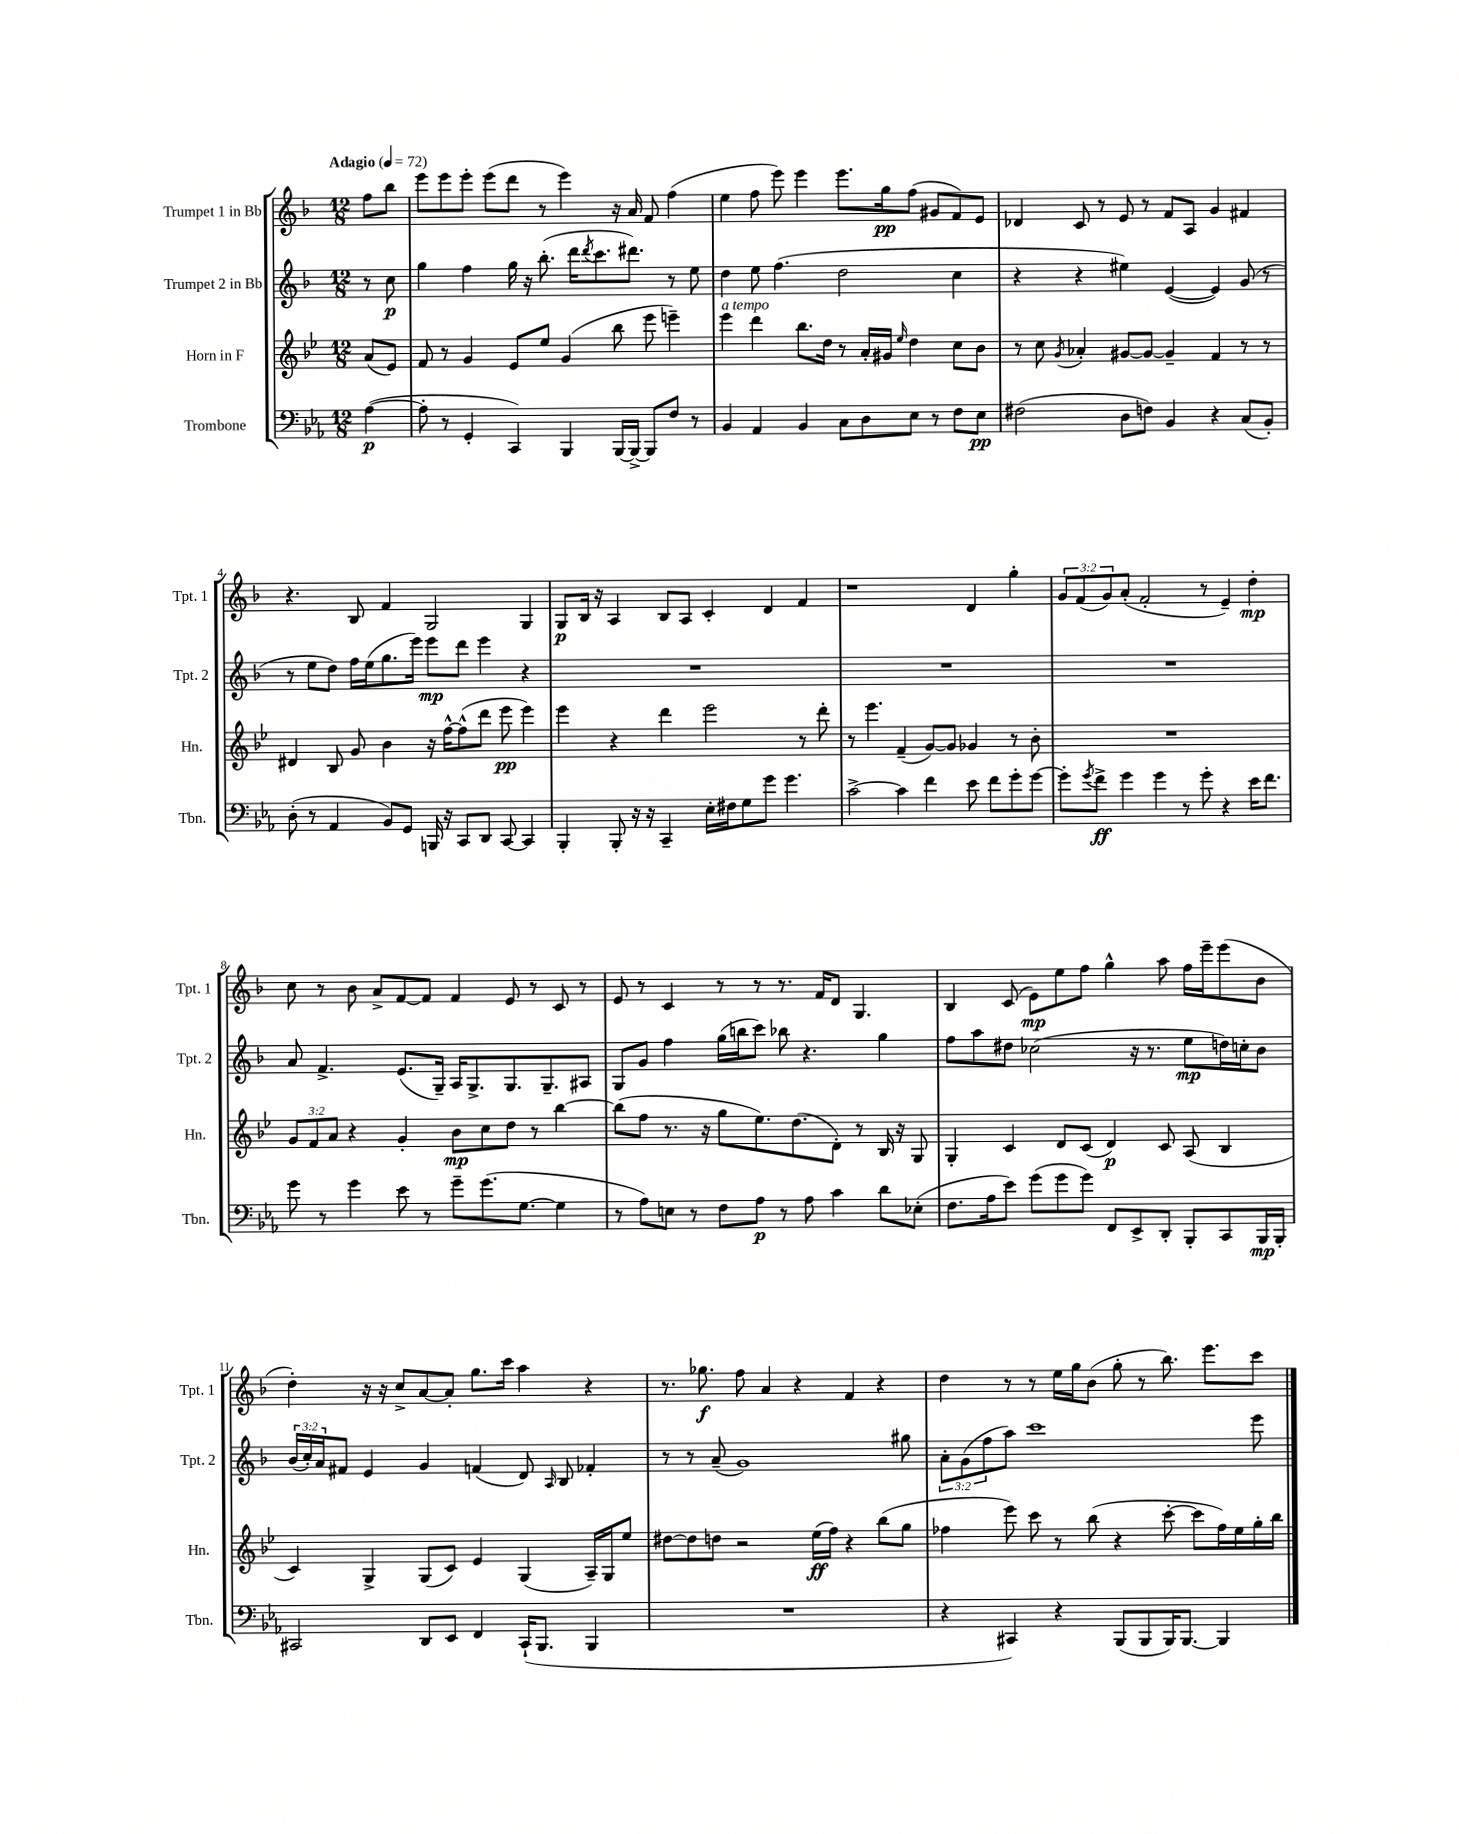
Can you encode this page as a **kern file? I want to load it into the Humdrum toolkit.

**kern	**kern	**kern	**kern
*staff4	*staff3	*staff2	*staff1
*clefF4	*clefG2	*clefG2	*clefG2
*k[b-e-a-]	*k[b-e-]	*k[b-]	*k[b-]
*M12/8	*M12/8	*M12/8	*M12/8
*MM72	*MM72	*MM72	*MM72
([4A-\	(8a/L	8r	8ff\L
.	8e-/J)	8cc\	8bb-\J
=	=	=	=
8A-'\]	8f/	4gg\	8eee\L
8r	8r	.	8eee\
4GG'/	4g/	4ff\	8eee'\J
.	.	.	(8eee\L
4CC/)	8e-/L	16gg\	8ddd\J
.	.	16r	.
.	8ee-/J	(8.bb-'\	8r
4BBB-/	(4g/	.	4eee\)
.	.	16ddd\LK	.
.	.	8qddd/	.
.	.	8.ccc\	.
[16BBB-/LL	8bb-\	.	16r
16BBB-^/_JJ	.	8.ddd#\J)	16a/
8BBB-/]L	8eee-\	.	8f/
8F/J	4eee~\)	8r	(4ff\
8r	.	8ee\	.
=	=	=	=
4BB-/	4eee-\	4dd\	4ee\
4AA-/	4ddd\	8ee\	8ff\
.	.	(4.ff\	8eee\)
4BB-/	8.bb-\L	.	4eee\
.	16dd\Jk	.	.
8C\L	8r	2dd\	8.eee\L
8D\	16a'/LL	.	.
.	16g#/JJ	.	16gg\k
.	16qqee-/	.	.
8E-\J	4dd\	.	(8ff\J
8r	.	.	8g#/L
8F\L	8cc\L	4cc\	8f/)
8E-\J	8b-\J	.	8e/J
=	=	=	=
(2F#\	8r	4r	4d-/
.	8cc\	.	.
.	8qg/	.	.
.	4a-'/	4r	8c/
.	.	.	8r
8D\L	[8g#/L	4ee#\)	8e/
8F\J)	8g#/_J	.	8r
4BB-/	4g#~/]	([4e/	8f/L
.	.	.	8A/J
4r	4f/	4e/])	4g/
(8C/L	8r	(8g/	4f#/
8BB-'/J)	8r	8r	.
=	=	=	=
(8D'\	4d#/	8r	4.r
8r	.	8ee\L	.
4AA-/	8B-/	8dd\J)	.
.	8g/	16ff\LL	8B-/
.	.	(16ee\J	.
8BB-/L)	4b-\	8.gg\	4f/
8GG/J	.	.	.
.	.	16eee\Jk)	.
16BBB/	16r	8eee\L	2G/
16r	[16ff^^\LK	.	.
8CC/L	(8ff^^\]	8ddd\J	.
8DD/J	8ddd\J	4eee\	.
[8CC/	8eee-\	.	.
4CC/]	4eee-\)	4r	4G/
=	=	=	=
4BBB-'/	4eee-\	1.r	8G/L
.	.	.	16B-/Jk
.	.	.	16r
8BBB-'/	4r	.	4A/
16r	.	.	.
16r	.	.	.
4CC~/	4ddd\	.	8B-/L
.	.	.	8A/J
16E-'\LL	2eee-\	.	4c'/
16F#\J	.	.	.
8G\	.	.	.
8g\J	.	.	4d/
4.g\	.	.	.
.	8r	.	4f/
.	8ddd'\	.	.
=	=	=	=
[2c^\	8r	1.r	1r
.	4.eee-\	.	.
4c\]	(4f~/	.	.
4f\	[8g/L)	.	.
.	8g/]J	.	.
8e-\	4g-/	.	4d/
8f\L	.	.	.
8g'\	8r	.	4gg'\
[8g\J	8b-'\	.	.
=	=	=	=
8g'\]L	1.r	1.r	12g/L
.	.	.	(12f/
8qg/	.	.	.
8f^\J	.	.	.
.	.	.	12g/)
4g\	.	.	(8a'/J
.	.	.	2f'/
4g\	.	.	.
8r	.	.	.
8g'\	.	.	8r
4r	.	.	4e~/)
16e-\LK	.	.	4dd'\
8.f\J	.	.	.
=	=	=	=
8g\	12g/L	8a/	8cc\
.	12f/	.	.
8r	.	4.f^/	8r
.	12a/J	.	.
4g\	4r	.	8b-\
.	.	.	8a^/L
8e-\	4g'/	(8.e/L	[8f/
8r	.	.	8f/]J
.	.	16G~/Jk)	.
8g~\L	8b-\L	16A/LK	4f/
.	.	8.G^/	.
(8.g\	8cc\	.	.
.	8dd\J	8.G/	8e/
[8.G\J	.	.	.
.	8r	.	8r
.	.	8.G~/	.
4G\]	[4bb-\	.	8c/
.	.	8A#/J	8r
=	=	=	=
8r	(8bb-\]L	8G/L	8e/
8A-\L)	8ff\J	8g/J	8r
8E\J	8.r	4ff\	4c/
8r	.	.	.
.	16r	.	.
8F\L	8gg\L	(16gg\LL	8r
.	.	16bb\J	.
8A-\J	8.ee-\)	8ccc\J)	8r
8r	.	8bb-\	8.r
.	(8.dd\	.	.
8A-\	.	4.r	.
.	.	.	16f/LK
4c\	8d'\J)	.	8d/J
.	8r	.	4.G/
8d\L	16B-/	4gg\	.
.	16r	.	.
(8E-'\J	8G/	.	.
=	=	=	=
8.F\L	4G'/	8ff\L	4B-/
.	.	8aa\	.
16A-\k	.	.	.
8e-\J)	4c/	8dd#\J	(8c/
(8g\L	.	(2cc-\	8e\L)
8g\	8d/L	.	8ee\
8g\J)	(8c/J	.	8ff\J
8FF/L	4d/)	.	4gg^^\
8EE-^/	.	16r	.
.	.	8.r	.
8DD'/J	8c/	.	8aa\
8BBB-'/L	(8A/	8ee\L	16ff\LL
.	.	.	16eee~\J
8CC/	4B-/	16dd\L)	(8eee\
.	.	16cc'\J	.
16BBB-/L	.	8b-\J	8b-\J
16BBB-'/JJ	.	.	.
=	=	=	=
2CC#/	4c/)	(24b-/LL	4dd'\)
.	.	24cc'/)	.
.	.	24a/J	.
.	.	8f#/J	.
.	4G^/	4e/	16r
.	.	.	16r
.	.	.	8cc^/L
8DD/L	(8G/L	4g/	[8a/
8EE-/J	8c/J)	.	8a'/]J
4FF/	4e-/	(4f/	8.gg\L
.	.	.	16ccc\Jk
(16CC#`/LK	(4G/	8d/)	4aa\
8.BBB-/J	.	.	.
.	.	16qqA/	.
.	.	8B-/	.
4BBB-/	16A~/LL)	4f-'/	4r
.	16G/J	.	.
.	8ee-/J	.	.
=	=	=	=
1.r	[8dd#\L	8r	8.r
.	8dd#\]	8r	.
.	.	.	8.gg-\
.	8dd\J	(8a~/	.
.	2r	1g)	8ff\
.	.	.	4a/
.	.	.	4r
.	(16ee-\LL	.	.
.	16ff\JJ)	.	.
.	4r	.	4f/
.	(8bb-\L	.	4r
.	8gg\J	8gg#\	.
=	=	=	=
4r	4ff-\	12a'\L	4dd\
.	.	(12g\	.
.	.	12ff\	.
4CC#/)	8eee-\)	8aa\J)	8r
.	8ccc\	1ccc	8r
4r	8r	.	16ee\LL
.	.	.	16gg\J
.	(8bb-\	.	(8b-\J
(8BBB-/L	4r	.	8gg'\
8BBB-/	.	.	8r
16BBB-/K)	[8ccc'\	.	8.bb-\)
[8.BBB-/J	.	.	.
.	8ccc\]L	.	.
.	.	.	8.eee\L
4BBB-/]	16ff-\L)	.	.
.	16ee-\	.	.
.	16gg'\	8eee\	8ccc\J
.	16bb-\JJ	.	.
==	==	==	==
*-	*-	*-	*-
